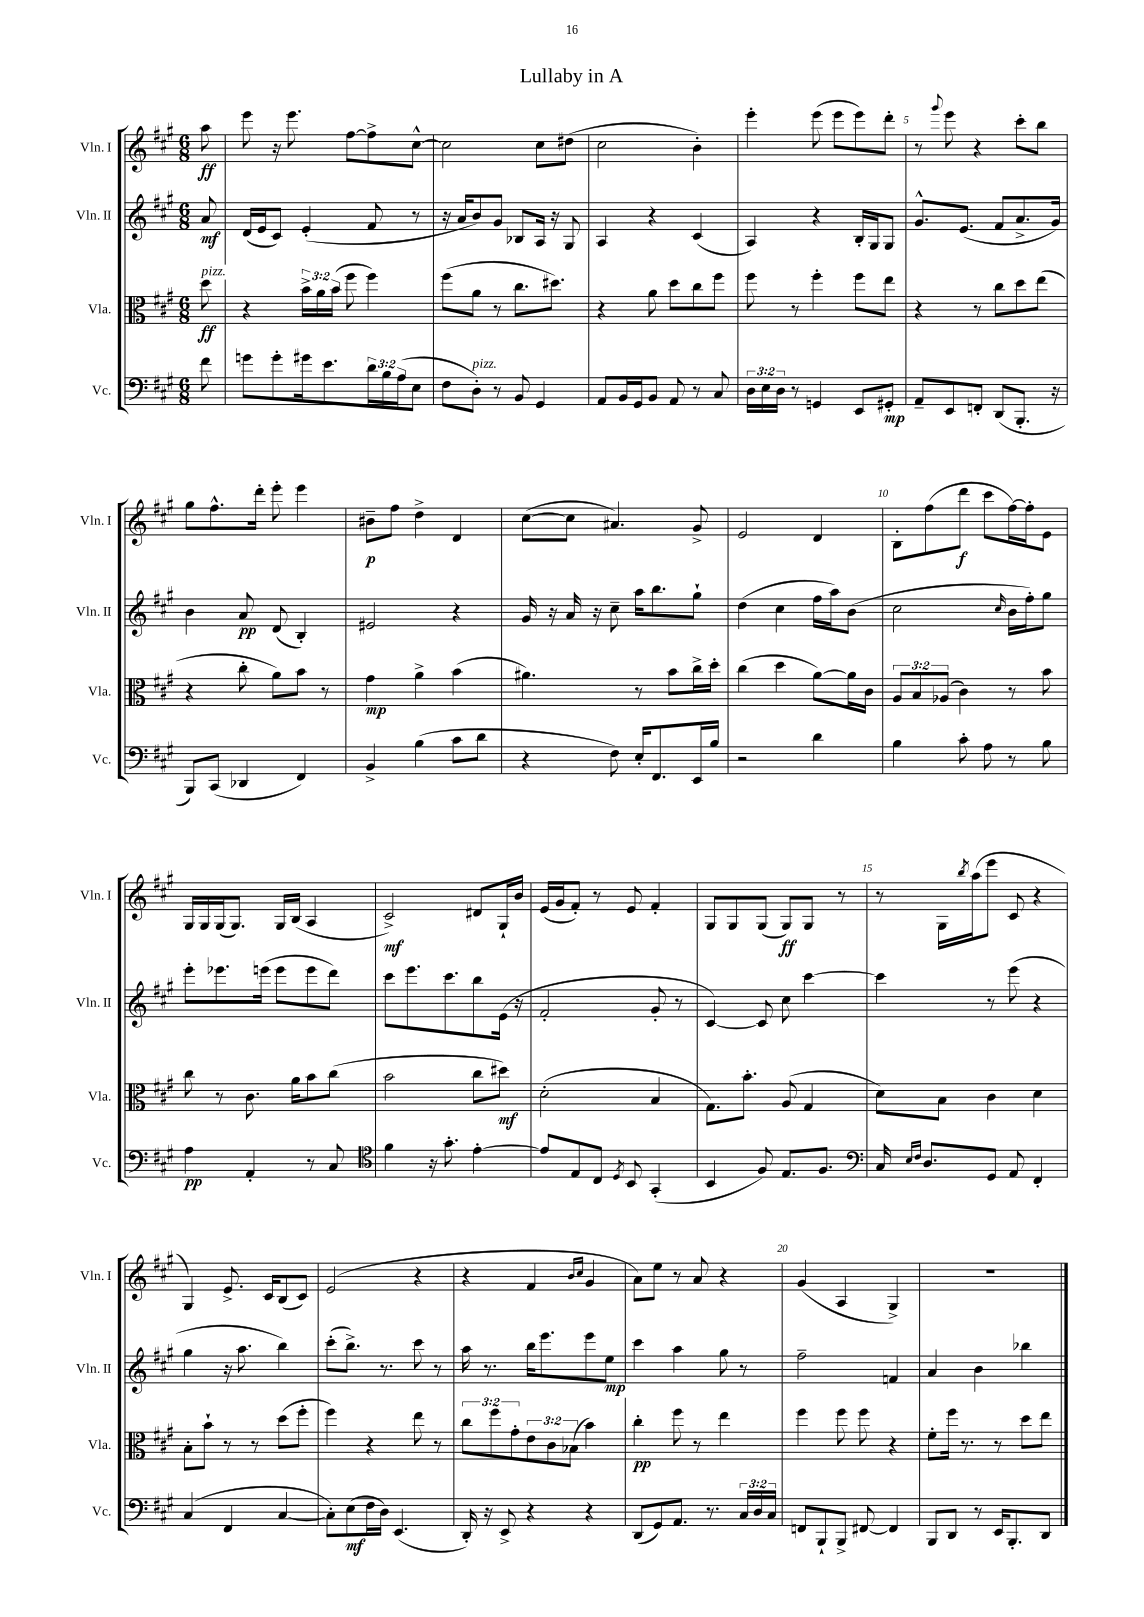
\header { title = "Lullaby in A" }
<<
\new StaffGroup <<
\new Staff = "s0" \with { instrumentName = "Vln. I" shortInstrumentName = "Vln. I" } {
    \clef treble \key a \major \numericTimeSignature \time 6/8 \partial 8
    a''8\ff |
    e'''8 r16 e'''8. fis''8~ fis''8-> cis''8~-^ |
    cis''2 cis''8 dis''8( |
    cis''2 b'4-.) |
    e'''4-. e'''8( e'''8 e'''8) d'''8-. |
    r8 \appoggiatura { gis'''8 } e'''8 r4 cis'''8-. b''8 |
    gis''8 fis''8.-^ d'''16-. e'''8-. e'''4 |
    bis'8--\p fis''8 d''4-> d'4 |
    cis''8~( cis''8 ais'4.) gis'8-> |
    e'2 d'4 |
    b8-. fis''8( d'''8\f cis'''8 fis''16~) fis''16-. e'8 |
    gis16 gis16 gis16( gis8.) gis16 b16( a4 |
    cis'2->\mf) dis'8 gis16-! b'16 |
    e'16( gis'16 fis'8-.) r8 e'8 fis'4-. |
    gis8 gis8 gis8( gis8\ff) gis8 r8 |
    r8 gis16 \acciaccatura { b''8 } a''16( e'''8 cis'8 r4 |
    gis4) e'8.-> cis'16 b8( cis'8) |
    e'2( r4 |
    r4 fis'4 \grace { b'16 cis''16 } gis'4 |
    a'8) e''8 r8 a'8 r4 |
    gis'4( a4 gis4->) |
    R2. \bar "|." |
}
\new Staff = "s1" \with { instrumentName = "Vln. II" shortInstrumentName = "Vln. II" } {
    \clef treble \key a \major \numericTimeSignature \time 6/8 \partial 8
    a'8\mf |
    d'16( e'16 cis'8) e'4-.( fis'8 r8 |
    r16 a'16 b'8) gis'8 bes8 a16 r16 gis8 |
    a4 r4 cis'4( |
    a4) r4 b16-. gis16 gis8 |
    gis'8.-^ e'8.( fis'8 a'8.-> gis'16) |
    b'4 a'8\pp d'8( b4-.) |
    eis'2 r4 |
    gis'16 r16 a'16 r16 cis''8-- a''16 b''8. gis''8-! |
    d''4( cis''4 fis''16 a''16) b'8( |
    cis''2 \grace { cis''16 } b'16 fis''16-.) gis''8 |
    e'''8-. ees'''8. e'''16( e'''8 e'''8 d'''8) |
    cis'''8 e'''8. cis'''8. b''8 e'16( r16 |
    fis'2-. gis'8-. r8 |
    cis'4~) cis'8 cis''8 cis'''4~ |
    cis'''4 r8 e'''8( r4 |
    gis''4 r16 a''8. b''4) |
    cis'''8-.( b''8.->) r8. cis'''8 r8 |
    a''16 r8. b''16 e'''8. e'''8 e''8\mp |
    cis'''4 a''4 gis''8 r8 |
    fis''2-- f'4 |
    a'4 b'4 bes''4 \bar "|." |
}
\new Staff = "s2" \with { instrumentName = "Vla." shortInstrumentName = "Vla." } {
    \clef alto \key a \major \numericTimeSignature \time 6/8 \override Staff.TupletNumber.text = #tuplet-number::calc-fraction-text \partial 8
    d''8\ff^\markup { \italic "pizz." } |
    r4 \tuplet 3/2 { b'16-> a'16 b'16( } fis''8 fis''4) |
    fis''8( a'8 r8 cis''8. dis''8.) |
    r4 a'8 d''8 cis''8 fis''8 |
    fis''8 r8 fis''4-. fis''8 e''8 |
    r4 r8 cis''8 d''8 e''8( |
    r4 cis''8-. a'8) b'8 r8 |
    gis'4\mp a'4-> b'4( |
    ais'4.) r8 b'8 cis''16-> d''16-. |
    cis''4( d''4 a'8~) a'16 cis'16 |
    \tuplet 3/2 { a8 b8 aes8( } cis'4) r8 b'8 |
    cis''8 r8 cis'8. a'16 b'8 cis''8( |
    b'2 cis''8 dis''8\mf) |
    d'2-.( b4 |
    gis8.) b'8.-. a8( gis4 |
    d'8) b8 cis'4 d'4 |
    b8-. b'8-! r8 r8 d''8( fis''8-. |
    fis''4) r4 e''8 r8 |
    \tuplet 3/2 { cis''8 fis''8 gis'8-. } \tuplet 3/2 { e'8 cis'8 bes8( } b'4) |
    cis''4-.\pp fis''8 r8 e''4 |
    fis''4 fis''8 fis''8 r4 |
    fis'8-. fis''16 r8. r8 d''8 e''8 \bar "|." |
}
\new Staff = "s3" \with { instrumentName = "Vc." shortInstrumentName = "Vc." } {
    \clef bass \key a \major \numericTimeSignature \time 6/8 \override Staff.TupletNumber.text = #tuplet-number::calc-fraction-text \partial 8
    fis'8 |
    g'8 g'8-. gis'16 e'8. \tuplet 3/2 { d'16 b16 a16( } e8 |
    fis8 d8-.^\markup { \italic "pizz." }) r8 b,8 gis,4 |
    a,8 b,16 gis,16 b,8 a,8 r8 cis8 |
    \tuplet 3/2 { d16 e16 d16 } r8 g,4 e,8 gis,8-.\mp |
    a,8-- e,8 f,8-. d,8( b,,8.-. r16 |
    b,,8) cis,8( des,4 fis,4) |
    b,4-> b4( cis'8 d'8 |
    r4 fis8) e16-. fis,8. e,16 b16 |
    r2 d'4 |
    b4 cis'8-. a8 r8 b8 |
    a4\pp a,4-. r8 cis8 |
    \clef tenor fis'4 r16 gis'8.-. e'4~-. |
    e'8 e8 cis8 \acciaccatura { d8 } b,8 gis,4-.( |
    b,4 fis8) e8. fis8. |
    \clef bass cis16 \grace { e16 fis16 } d8. gis,8 a,8 fis,4-. |
    cis4( fis,4 cis4~ |
    cis8-.) e8\mf( fis16 d16) e,4.( |
    d,16-.) r16 e,8-> r4 r4 |
    d,8( gis,8) a,8. r8. \tuplet 3/2 { cis16 d16 cis16 } |
    f,8 b,,8-! b,,8-> fis,8~ fis,4 |
    b,,8 d,8 r8 e,16 b,,8.-. d,8 \bar "|." |
}
>>
>>
\layout { \context { \Score \override BarNumber.break-visibility = ##(#f #t #t) barNumberVisibility = #(every-nth-bar-number-visible 5) } }
